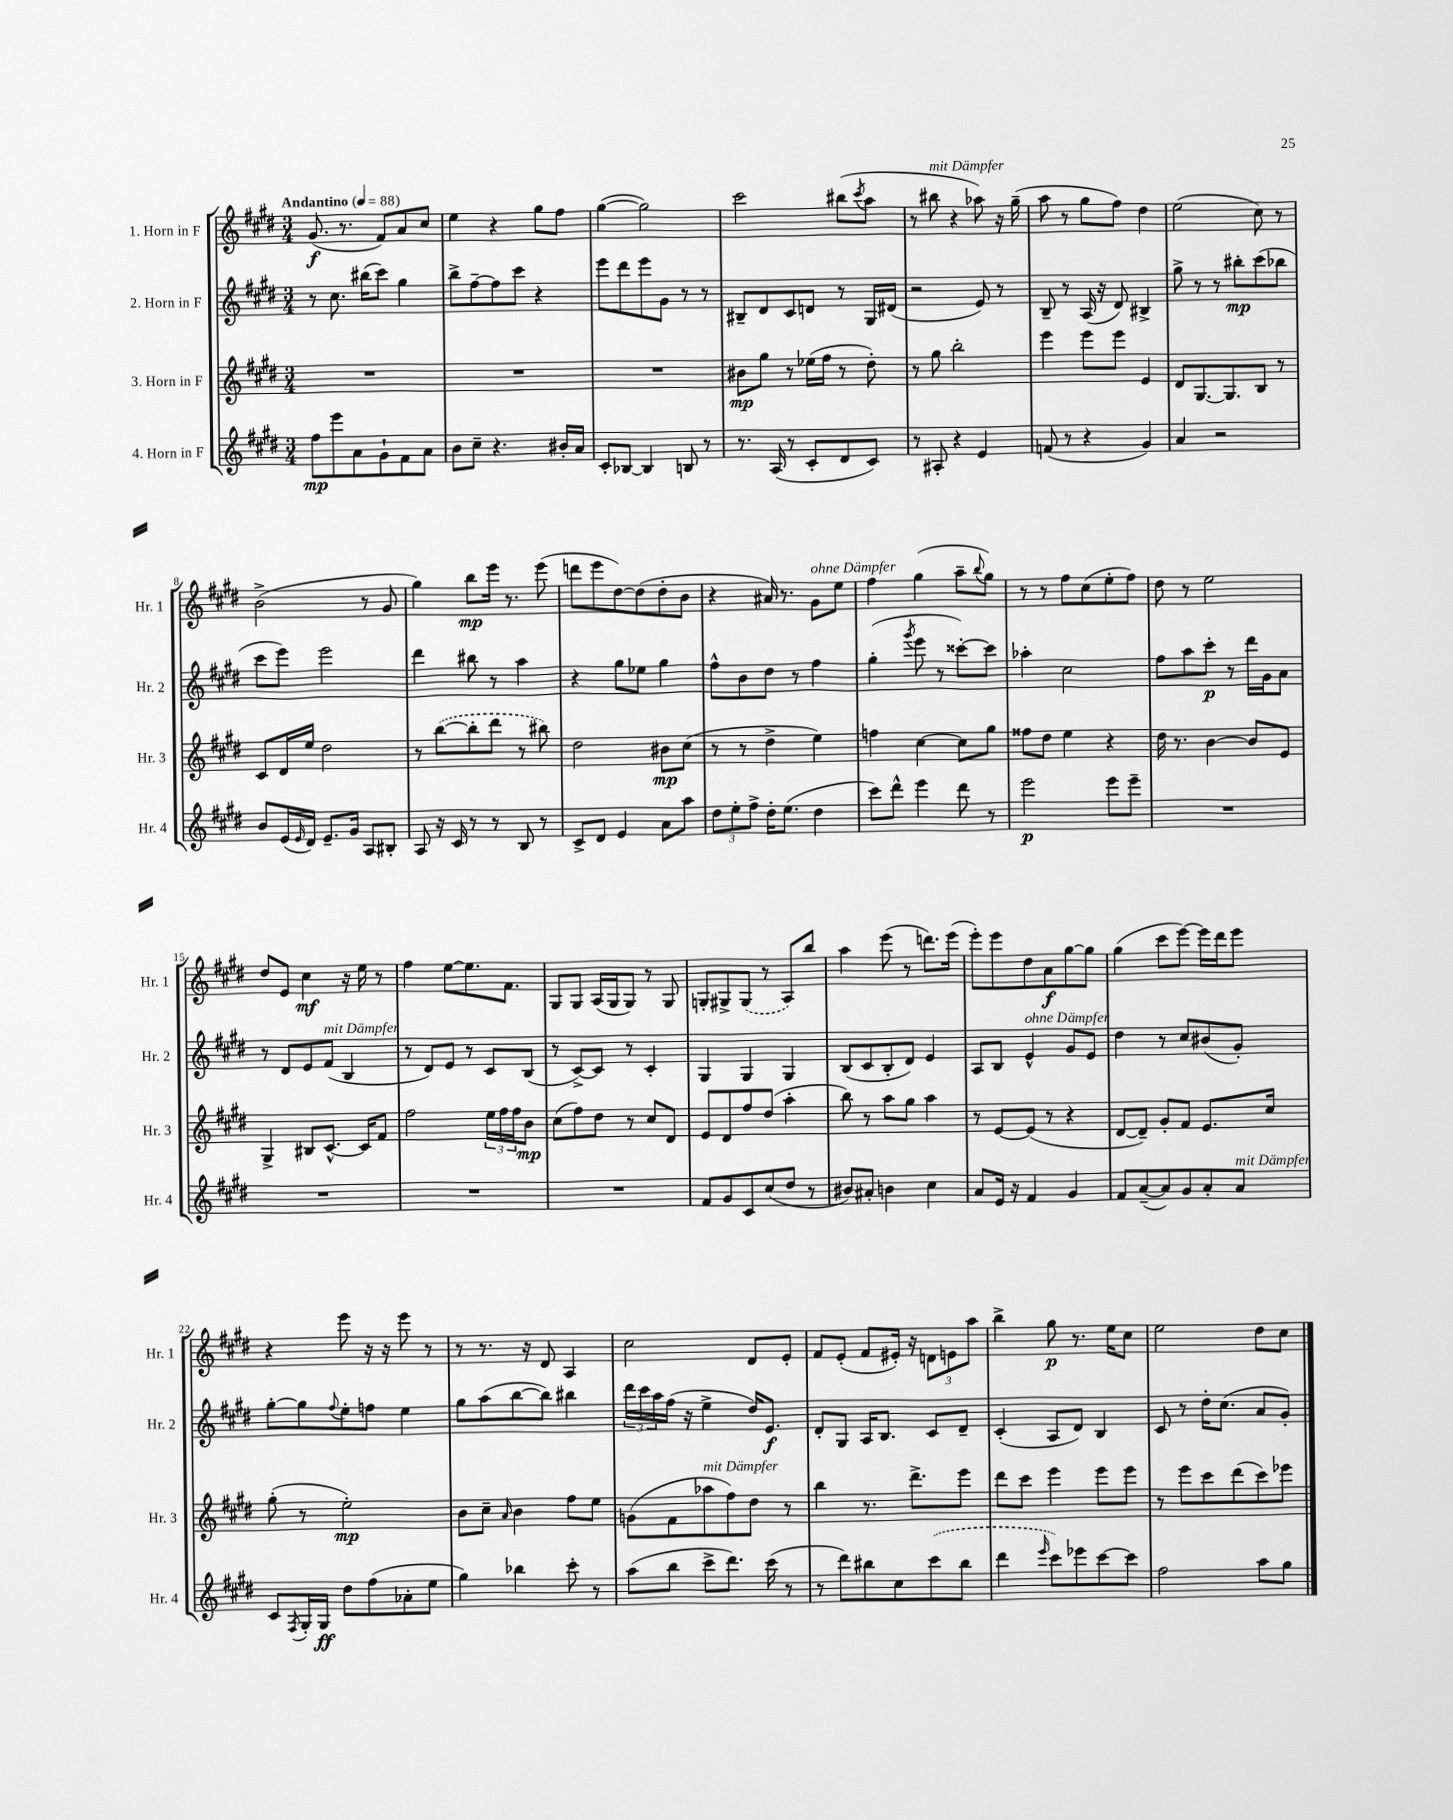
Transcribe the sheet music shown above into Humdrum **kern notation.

**kern	**dynam	**kern	**dynam	**kern	**dynam	**kern	**dynam
*part4	*part4	*part3	*part3	*part2	*part2	*part1	*part1
*staff4	*staff4	*staff3	*staff3	*staff2	*staff2	*staff1	*staff1
*I"4. Horn in F	*	*I"3. Horn in F	*	*I"2. Horn in F	*	*I"1. Horn in F	*
*I'Hr. 4	*	*I'Hr. 3	*	*I'Hr. 2	*	*I'Hr. 1	*
*clefG2	*	*clefG2	*	*clefG2	*	*clefG2	*
*k[f#c#g#d#]	*	*k[f#c#g#d#]	*	*k[f#c#g#d#]	*	*k[f#c#g#d#]	*
*M3/4	*	*M3/4	*	*M3/4	*	*M3/4	*
*MM88	*	*MM88	*	*MM88	*	*MM88	*
=1	=1	=1	=1	=1	=1	=1	=1
!	!	!	!	!	!	!LO:TX:a:B:t=Andantino	!
8ff#\L	mp	2.r	.	8r	.	(8.g#/	f
8eee\	.	.	.	8.cc#\	.	.	.
.	.	.	.	.	.	8.r	.
8a\	.	.	.	.	.	.	.
.	.	.	.	(16bb#X\KL	.	.	.
8g#`\	.	.	.	8ccc#\J)	.	8f#/L)	.
8f#\	.	.	.	4gg#\	.	8a/	.
8a\J	.	.	.	.	.	8cc#/J	.
=2	=2	=2	=2	=2	=2	=2	=2
8b\L	.	2.r	.	8bb^\L	.	4ee\	.
8cc#~\J	.	.	.	[8ff#~\	.	.	.
4.r	.	.	.	8ff#\]	.	4r	.
.	.	.	.	8ccc#\J	.	.	.
.	.	.	.	4r	.	8gg#\L	.
16b#X'/LL	.	.	.	.	.	8ff#\J	.
16a/JJ	.	.	.	.	.	.	.
=3	=3	=3	=3	=3	=3	=3	=3
8c#'/L	.	2.r	.	8eee\L	.	([4gg#\	.
[8B-X/J	.	.	.	8ddd#\	.	.	.
4B-/]	.	.	.	8eee\	.	2gg#\])	.
.	.	.	.	8g#\J	.	.	.
8Bn/	.	.	.	8r	.	.	.
8r	.	.	.	8r	.	.	.
=4	=4	=4	=4	=4	=4	=4	=4
8.r	.	8b#X\L	mp	8B#X~/L	.	2ccc#\	.
.	.	8gg#\J	.	8d#/	.	.	.
(16A/	.	.	.	.	.	.	.
8r	.	8r	.	8c#/	.	.	.
8c#'/L	.	(16ee-X\LL	.	8dn/J	.	.	.
.	.	16ff#\JJ	.	.	.	.	.
8d#/	.	8r	.	8r	.	(8bb#X\L	.
.	.	.	.	.	.	8qccc#/	.
8c#/J)	.	8dd#'\)	.	16G#/LL	.	8aa\J	.
.	.	.	.	(16d#X/JJ	.	.	.
=5	=5	=5	=5	=5	=5	=5	=5
8r	.	8r	.	2r	.	8r	.
!	!	!	!	!	!	!LO:TX:a:i:t=mit Dämpfer	!
8A#X'/	.	8gg#\	.	.	.	8bb#X\	.
4r	.	2bb'\	.	.	.	4r	.
4e/	.	.	.	8e/)	.	8aa-X\)	.
.	.	.	.	8r	.	16r	.
.	.	.	.	.	.	(16gg#~\	.
=6	=6	=6	=6	=6	=6	=6	=6
(8fn/	.	4eee\	.	8B~/	.	8aa\	.
8r	.	.	.	8r	.	8r	.
4r	.	8eee\L	.	(16A/	.	8gg#\L	.
.	.	.	.	16r	.	.	.
.	.	8eee\J	.	8d#/)	.	8ff#\J)	.
4g#/)	.	4e/	.	4B#X^/	.	4dd#\	.
=7	=7	=7	=7	=7	=7	=7	=7
4a/	.	8d#/L	.	8gg#^\	.	(2ee\	.
.	.	[8.G#/	.	8r	.	.	.
2r	.	.	.	8r	.	.	.
.	.	8.G#/]	.	.	.	.	.
.	.	.	.	8bb#X'\L	mp	.	.
.	.	8B/J	.	(8ccc#\	.	8cc#\)	.
.	.	8r	.	8bb-X\J	.	8r	.
!!LO:LB:g=z
=8	=8	=8	=8	=8	=8	=8	=8
8b/L	.	8c#/L	.	8ccc#\L	.	(2b^\	.
(16e/L	.	16d#/L	.	8eee\J)	.	.	.
16qqe/	.	.	.	.	.	.	.
16d#/JJ)	.	16ee/JJ	.	.	.	.	.
8.e~/L	.	2dd#\	.	2eee\	.	.	.
16g#/Jk	.	.	.	.	.	.	.
8A/L	.	.	.	.	.	8r	.
8B#X'/J	.	.	.	.	.	8g#/	.
=9	=9	=9	=9	=9	=9	=9	=9
8A/	.	8r	.	4ddd#\	.	4gg#\)	.
16r	.	([8bb\L	.	.	.	.	.
16c#/	.	.	.	.	.	.	.
8r	.	8bb'\]	.	8bb#X\	.	8bb\L	mp
8r	.	8ddd#\J	.	8r	.	16eee\Jk	.
.	.	.	.	.	.	8.r	.
8B/	.	8r	.	4aa\	.	.	.
8r	.	8bb#X\)	.	.	.	(8eee\	.
=10	=10	=10	=10	=10	=10	=10	=10
8c#^/L	.	2dd#\	.	4r	.	8dddn\L	.
8d#/J	.	.	.	.	.	8eee\	.
4e/	.	.	.	8gg#\L	.	[8dd#\)	.
.	.	.	.	8ee-X\J	.	(8dd#\]	.
8a\L	.	8b#X\L	mp	4gg#\	.	8dd#'\	.
8aa\J	.	(8cc#\J	.	.	.	8b\J	.
=11	=11	=11	=11	=11	=11	=11	=11
12dd#\L	.	8r	.	8ff#^^\L	.	4r	.
12ee'\	.	.	.	.	.	.	.
.	.	8r	.	8b\	.	.	.
12ff#^\J	.	.	.	.	.	.	.
16dd#'\KL	.	4dd#^\	.	8dd#\J	.	16a#X/)	.
(8.ee\J	.	.	.	.	.	8.r	.
.	.	.	.	8r	.	.	.
!	!	!	!	!	!	!LO:TX:a:i:t=ohne Dämpfer	!
4dd#\	.	4ee\)	.	4ff#\	.	8g#\L	.
.	.	.	.	.	.	8ee\J	.
=12	=12	=12	=12	=12	=12	=12	=12
8ccc#\L)	.	4ffn\	.	(4gg#'\	.	4ff#\	.
8ddd#^^\J	.	.	.	.	.	.	.
.	.	.	.	8qggg#/	.	.	.
4eee\	.	[4cc#\	.	8eee\	.	(4gg#\	.
.	.	.	.	8r	.	.	.
8ddd#\	.	8cc#\L]	.	[8ccc##X'\L)	.	8aa~\L	.
.	.	.	.	.	.	8qqbb/	.
8r	.	8gg#\J	.	8ccc##\J]	.	8gg#\J)	.
=13	=13	=13	=13	=13	=13	=13	=13
2eee\	p	8ff##X\L	.	4aa-X'\	.	8r	.
.	.	8dd#\J	.	.	.	8r	.
.	.	4ee\	.	2cc#\	.	8ff#\L	.
.	.	.	.	.	.	(8cc#\	.
8eee\L	.	4r	.	.	.	8ee'\	.
8eee~\J	.	.	.	.	.	8ff#\J)	.
=14	=14	=14	=14	=14	=14	=14	=14
2.r	.	16dd#\	.	8ff#\L	.	8dd#\	.
.	.	8.r	.	.	.	.	.
.	.	.	.	8aa\	.	8r	.
.	.	[4b\	.	8ccc#'\J	p	2ee\	.
.	.	.	.	8r	.	.	.
.	.	8b/L]	.	16ddd#\LL	.	.	.
.	.	.	.	16g#\J	.	.	.
.	.	8e/J	.	8a\J	.	.	.
!!LO:LB:g=z
=15	=15	=15	=15	=15	=15	=15	=15
2.r	.	4G#^/	.	8r	.	8dd#/L	.
.	.	.	.	8d#/L	.	8e/J	.
.	.	8B#X/L	.	8e/	.	4cc#\	mf
!	!	!	!	!LO:TX:a:i:t=mit Dämpfer	!	!	!
.	.	[8.c#^^/J	.	(8f#/J	.	.	.
.	.	.	.	4B/	.	16r	.
.	.	16c#/KL]	.	.	.	16ee\	.
.	.	8f#/J	.	.	.	8r	.
=16	=16	=16	=16	=16	=16	=16	=16
2.r	.	2ff#\	.	8r	.	4ff#\	.
.	.	.	.	8d#/L)	.	.	.
.	.	.	.	8e/J	.	[8ee\L	.
.	.	.	.	8r	.	8.ee\]	.
.	.	24ee\LL	.	8c#/L	.	.	.
.	.	24ff#\	.	.	.	.	.
.	.	.	.	.	.	8.f#\J	.
.	.	24ff#\J	.	.	.	.	.
.	.	8b\J	mp	(8B/J	.	.	.
=17	=17	=17	=17	=17	=17	=17	=17
2.r	.	(8cc#\L	.	8r	.	8G#/L	.
.	.	8ff#\)	.	[8c#^/L)	.	8G#/J	.
.	.	8dd#\J	.	8c#/J]	.	(16A/LL	.
.	.	.	.	.	.	16G#/J	.
.	.	8r	.	8r	.	8G#/J)	.
.	.	8cc#/L	.	4c#'/	.	8r	.
.	.	8d#/J	.	.	.	8G#/	.
=18	=18	=18	=18	=18	=18	=18	=18
8f#/L	.	8e/L	.	4G#/	.	8Gn'/L	.
8g#/	.	8d#/	.	.	.	8G#X^/	.
8c#/	.	8ff#/	.	4G#/	.	(8G#/J	.
(8cc#/	.	(8dd#/J	.	.	.	8r	.
8dd#/J	.	4aa'\	.	4G#/	.	8A/L)	.
8r	.	.	.	.	.	8bb/J	.
=19	=19	=19	=19	=19	=19	=19	=19
8b#X/L)	.	8bb\)	.	(8B/L	.	4aa\	.
8a#X'/J	.	8r	.	8c#/	.	.	.
4bn\	.	8aa\L	.	8B'/	.	(8eee\	.
.	.	8gg#\J	.	8d#/J)	.	8r	.
4cc#\	.	4aa\	.	4e/	.	8.dddn\L)	.
.	.	.	.	.	.	(16eee\Jk	.
=20	=20	=20	=20	=20	=20	=20	=20
8a/L	.	8r	.	8A/L	.	8eee'\L)	.
16e/Jk	.	[8e/L	.	8B/J	.	8eee\	.
16r	.	.	.	.	.	.	.
!	!	!	!	!LO:TX:a:i:t=ohne Dämpfer	!	!	!
4f#/	.	(8e/J]	.	4e^^/	.	8dd#\	.
.	.	8r	.	.	.	8a\	f
4g#/	.	4r	.	8g#/L	.	[8gg#\	.
.	.	.	.	8e/J	.	8gg#\J]	.
=21	=21	=21	=21	=21	=21	=21	=21
8f#/L	.	[8d#/L	.	4dd#\	.	(4gg#\	.
([8a~/	.	8d#~/J])	.	.	.	.	.
8a/])	.	8g#'/L	.	8r	.	8ccc#\L	.
8g#/	.	8f#/J	.	8cc#/L	.	[8eee\J)	.
8a'/	.	8.e/L	.	(8b#X/	.	16eee\LL]	.
.	.	.	.	.	.	16ddd#\J	.
!LO:TX:a:i:t=mit Dämpfer	!	!	!	!	!	!	!
8a/J	.	.	.	8g#'/J)	.	8eee\J	.
.	.	16cc#/Jk	.	.	.	.	.
!!LO:LB:g=z
=22	=22	=22	=22	=22	=22	=22	=22
8c#/L	.	(8gg#'\	.	[8gg#'\L	.	4r	.
8qF#/	.	.	.	.	.	.	.
16G#'/L	.	8r	.	8gg#\]	.	.	.
16G#/JJ	ff	.	.	.	.	.	.
.	.	.	.	8qqff#/	.	.	.
8dd#\L	.	2ee'\)	mp	8ee'\	.	8eee\	.
(8ff#\	.	.	.	8ffn\J	.	16r	.
.	.	.	.	.	.	16r	.
8a-X'\	.	.	.	4ee\	.	8eee\	.
8ee\J	.	.	.	.	.	8r	.
=23	=23	=23	=23	=23	=23	=23	=23
4gg#\)	.	8b\L	.	8gg#\L	.	8r	.
.	.	8cc#~\J	.	(8aa\	.	8.r	.
.	.	16qqa/	.	.	.	.	.
4bb-X\	.	4b\	.	[8bb\	.	.	.
.	.	.	.	.	.	16r	.
.	.	.	.	8bb\J])	.	8d#/	.
8ccc#'\	.	8ff#\L	.	4bb#X\	.	4A/	.
8r	.	8ee\J	.	.	.	.	.
=24	=24	=24	=24	=24	=24	=24	=24
(8aa\L	.	(8gn\L	.	24ddd#\LL	.	2cc#\	.
.	.	.	.	24ccc#\	.	.	.
.	.	.	.	24aa\	.	.	.
8bb\J	.	8f#\	.	(16ff#\JJ	.	.	.
.	.	.	.	16r	.	.	.
!	!	!LO:TX:a:i:t=mit Dämpfer	!	!	!	!	!
8ccc#^\L	.	8aa-X\	.	4ee^\	.	.	.
8.ddd#\J)	.	8ff#\)	.	.	.	.	.
.	.	8dd#\J	.	16dd#/KL)	.	8d#/L	.
(16ccc#\	.	.	.	8.e/J	f	.	.
8r	.	8r	.	.	.	8e'/J	.
=25	=25	=25	=25	=25	=25	=25	=25
8r	.	4bb\	.	8d#'/L	.	8f#/L	.
8ddd#\L)	.	.	.	8G#/J	.	(8e'/J	.
8bb#X\	.	8.r	.	16A/KL	.	8f#/L	.
.	.	.	.	8.B/J	.	.	.
8cc#\	.	.	.	.	.	16e#X'/Jk)	.
.	.	8.ddd#^\L	.	.	.	16r	.
(8ccc#\	.	.	.	8c#/L	.	12dn\L	.
.	.	.	.	.	.	12en\	.
8bb#\J	.	8eee\J	.	8d#~/J	.	.	.
.	.	.	.	.	.	12aa\J	.
=26	=26	=26	=26	=26	=26	=26	=26
4ddd#\	.	8ddd#\L	.	(4c#'/	.	4bb^\	.
.	.	8ccc#\J	.	.	.	.	.
16qqeee/	.	.	.	.	.	.	.
8ccc#\L)	.	4eee\	.	8A/L	.	8gg#\	p
8eee-X\	.	.	.	8d#/J)	.	8.r	.
[8ccc#\	.	8eee\L	.	4B/	.	.	.
.	.	.	.	.	.	16ee\KL	.
8ccc#\J]	.	8eee\J	.	.	.	8cc#\J	.
=27	=27	=27	=27	=27	=27	=27	=27
2ff#\	.	8r	.	8c#/	.	2ee\	.
.	.	8eee\L	.	8r	.	.	.
.	.	8ccc#\	.	16dd#'\KL	.	.	.
.	.	.	.	(8.cc#\J	.	.	.
.	.	(8ddd#\	.	.	.	.	.
8aa\L	.	8ccc#\)	.	8a/L	.	8dd#\L	.
8gg#\J	.	8eee-X\J	.	8g#'/J)	.	8cc#\J	.
==	==	==	==	==	==	==	==
*-	*-	*-	*-	*-	*-	*-	*-
